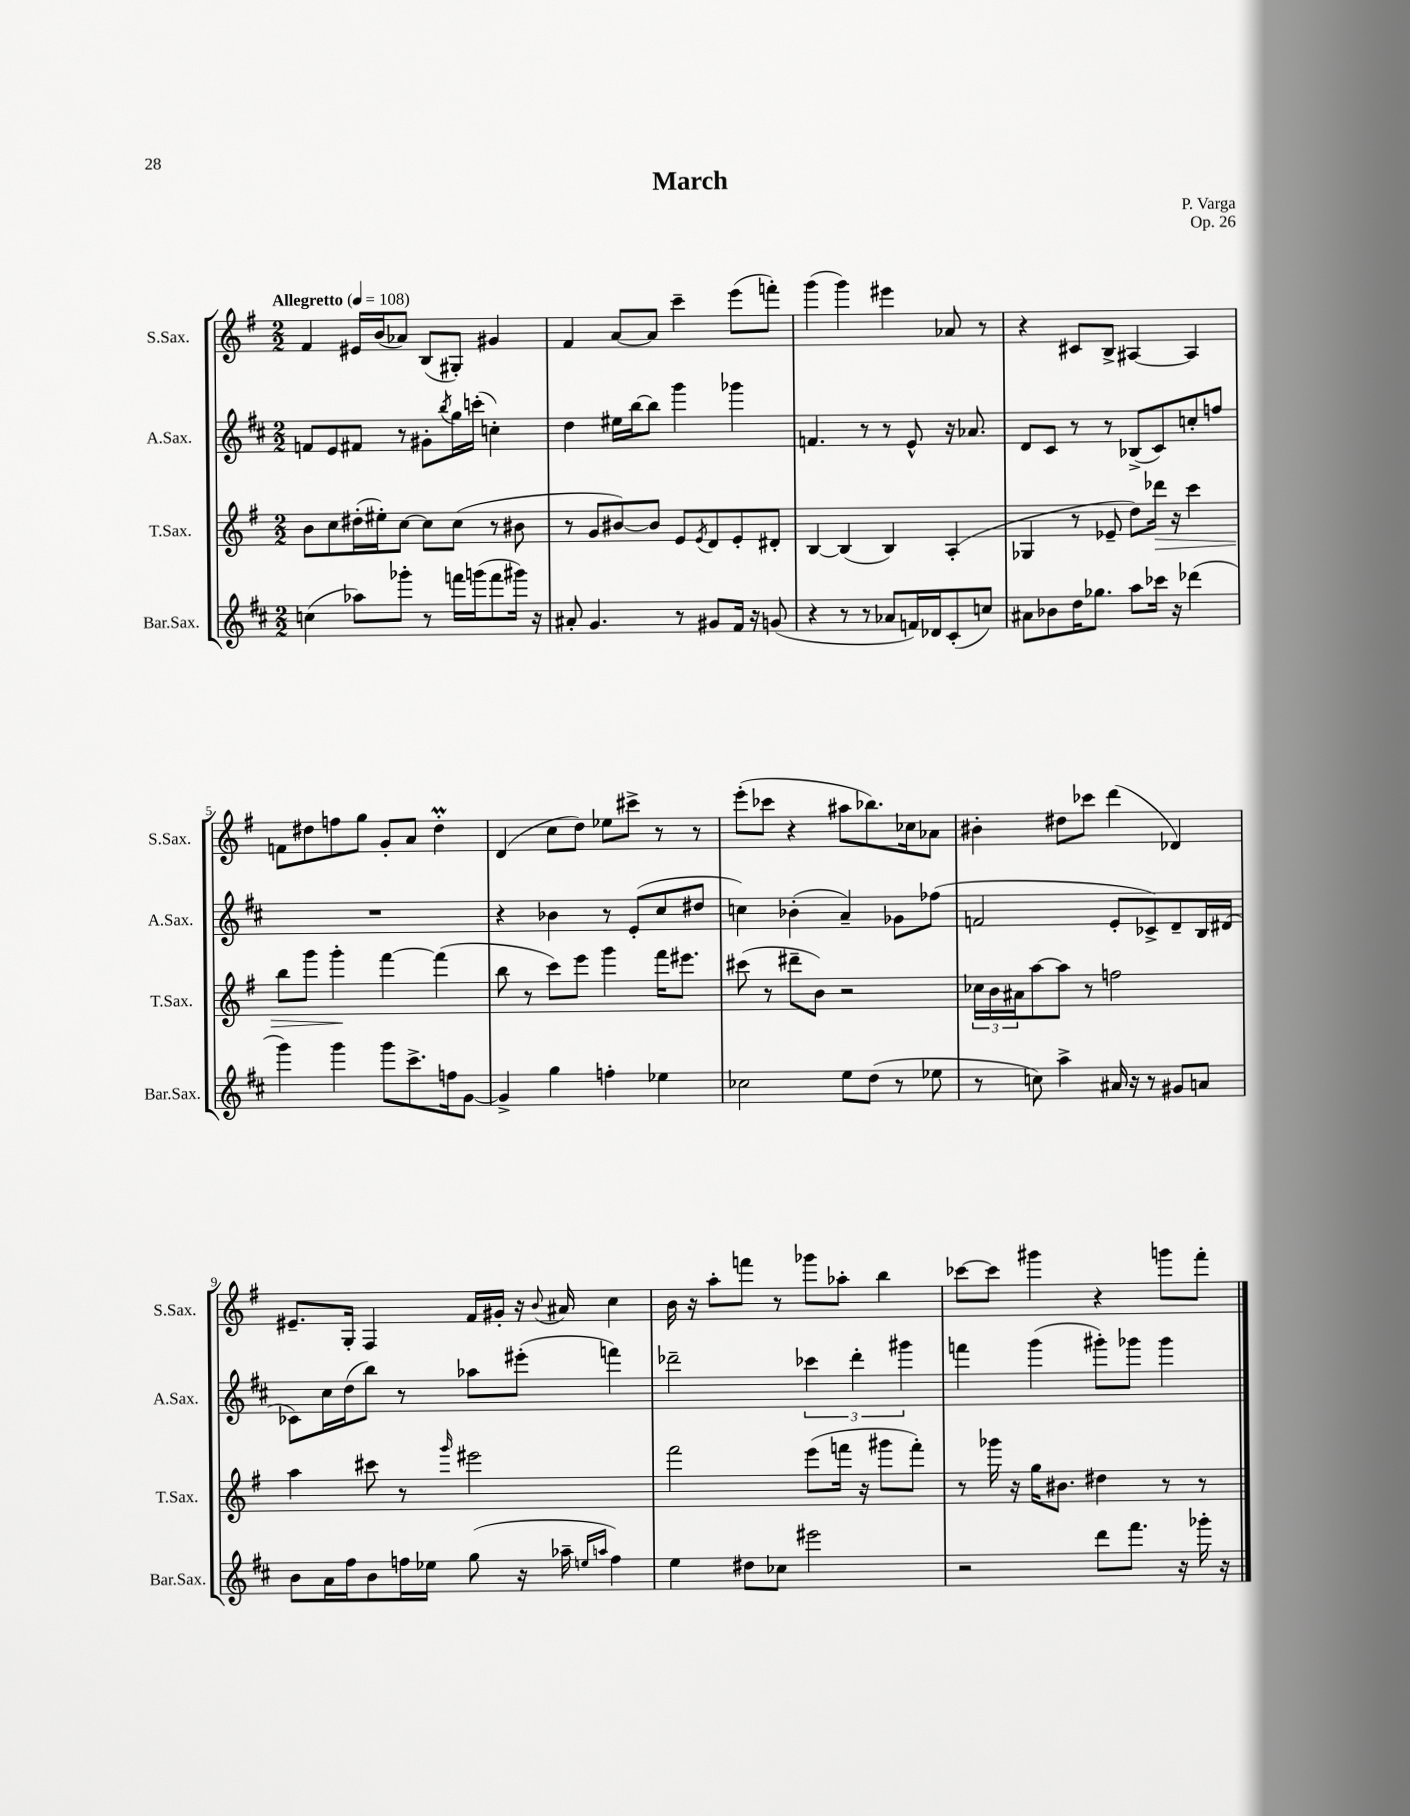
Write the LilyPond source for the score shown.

\header { title = "March" composer = "P. Varga" opus = "Op. 26" }
<<
\new StaffGroup <<
\new Staff = "s0" \with { instrumentName = "S.Sax." shortInstrumentName = "S.Sax." } {
    \clef treble \key g \major \numericTimeSignature \time 2/2 \tempo "Allegretto" 4 = 108
    fis'4 eis'16 b'16( aes'8) b8( gis8-.) gis'4 |
    fis'4 a'8~ a'8 c'''4-- e'''8( f'''8-.) |
    g'''4( g'''4) eis'''4 aes'8 r8 |
    r4 cis'8 b8-> ais4~ ais4 |
    f'8 dis''8 f''8 g''8 g'8-. a'8 dis''4-.\prall |
    d'4( c''8 d''8) ees''8 cis'''8-> r8 r8 |
    e'''8-.( ces'''8 r4 ais''8 bes''8.) ces''16 aes'8 |
    bis'4-. dis''8 ces'''8 d'''4( des'4) |
    eis'8.-- g16-. fis4 fis'16 gis'16-. r16 \appoggiatura { b'8 } ais'16 c''4 |
    b'16 r16 a''8-. f'''8 r8 ges'''8 aes''8-. b''4 |
    ces'''8~ ces'''8 gis'''4 r4 g'''8 fis'''8-. \bar "|." |
}
\new Staff = "s1" \with { instrumentName = "A.Sax." shortInstrumentName = "A.Sax." } {
    \clef treble \key d \major \numericTimeSignature \time 2/2
    f'8 e'8 fis'8 r8 gis'8-. \acciaccatura { b''8 } g''16 c'''16-.( c''4-.) |
    d''4 eis''16 b''16~ b''8 g'''4 ges'''4 |
    f'4. r8 r8 e'8-^ r16 aes'8. |
    d'8 cis'8 r8 r8 bes8->( cis'8) c''8-. f''8 |
    R1 |
    r4 bes'4 r8 e'8-.( cis''8 dis''8 |
    c''4) bes'4-.( a'4--) ges'8 fes''8( |
    f'2 e'8-. ces'8->) d'8-- b16 dis'16( |
    ces'8) cis''16 d''16( b''8) r8 aes''8 eis'''8-.( f'''4) |
    des'''2-- \tuplet 3/2 { ces'''4 des'''4-. gis'''4 } |
    f'''4 g'''4( gis'''8-.) ges'''8 ges'''4 \bar "|." |
}
\new Staff = "s2" \with { instrumentName = "T.Sax." shortInstrumentName = "T.Sax." } {
    \clef treble \key g \major \numericTimeSignature \time 2/2
    b'8 c''8 dis''16-.( eis''16-.) c''8~ c''8 c''8( r8 bis'8 |
    r8 g'8 bis'8~) bis'8 e'8 \acciaccatura { e'8 } d'8 e'8-. dis'8-. |
    b4~ b4( b4) a4-.( |
    ges4 r8 ees'8-- d''8) des'''16\> r16 c'''4 |
    b''8 g'''8 g'''4-.\! fis'''4~ fis'''4( |
    b''8 r8 c'''8) e'''8 g'''4 fis'''16 eis'''8. |
    cis'''8( r8 dis'''8-- b'8) r2 |
    \tuplet 3/2 { ces''16 b'16 ais'16 } a''8~ a''8 r8 f''2 |
    a''4 cis'''8 r8 \grace { g'''16 } eis'''2 |
    fis'''2 e'''8( f'''16 r16 gis'''8 f'''8-.) |
    r8 ges'''16 r16 g''16 bis'8. dis''4 r8 r8 \bar "|." |
}
\new Staff = "s3" \with { instrumentName = "Bar.Sax." shortInstrumentName = "Bar.Sax." } {
    \clef treble \key d \major \numericTimeSignature \time 2/2
    c''4( aes''8) ges'''8-. r8 f'''16 g'''16( f'''8 gis'''16) r16 |
    ais'8-. g'4. r8 gis'8 fis'16 r16 g'8( |
    r4 r8 r8 aes'8 f'16) des'16 cis'8-.( c''8) |
    ais'8 bes'8 d''16 ges''8. a''8 ces'''16 r16 des'''4( |
    g'''4) g'''4 g'''8 cis'''8.-> f''16 g'8~ |
    g'4-> g''4 f''4-. ees''4 |
    ces''2 e''8 d''8( r8 ees''8 |
    r8 c''8) a''4-> ais'16 r16 r8 gis'8 a'8 |
    b'8 a'16 fis''16 b'8 f''16 ees''16 g''8( r16 aes''16-- \grace { e''16 a''16 } f''4) |
    e''4 dis''8 ces''8 eis'''2 |
    r2 d'''8 fis'''8. r16 ges'''16-. r16 \bar "|." |
}
>>
>>
